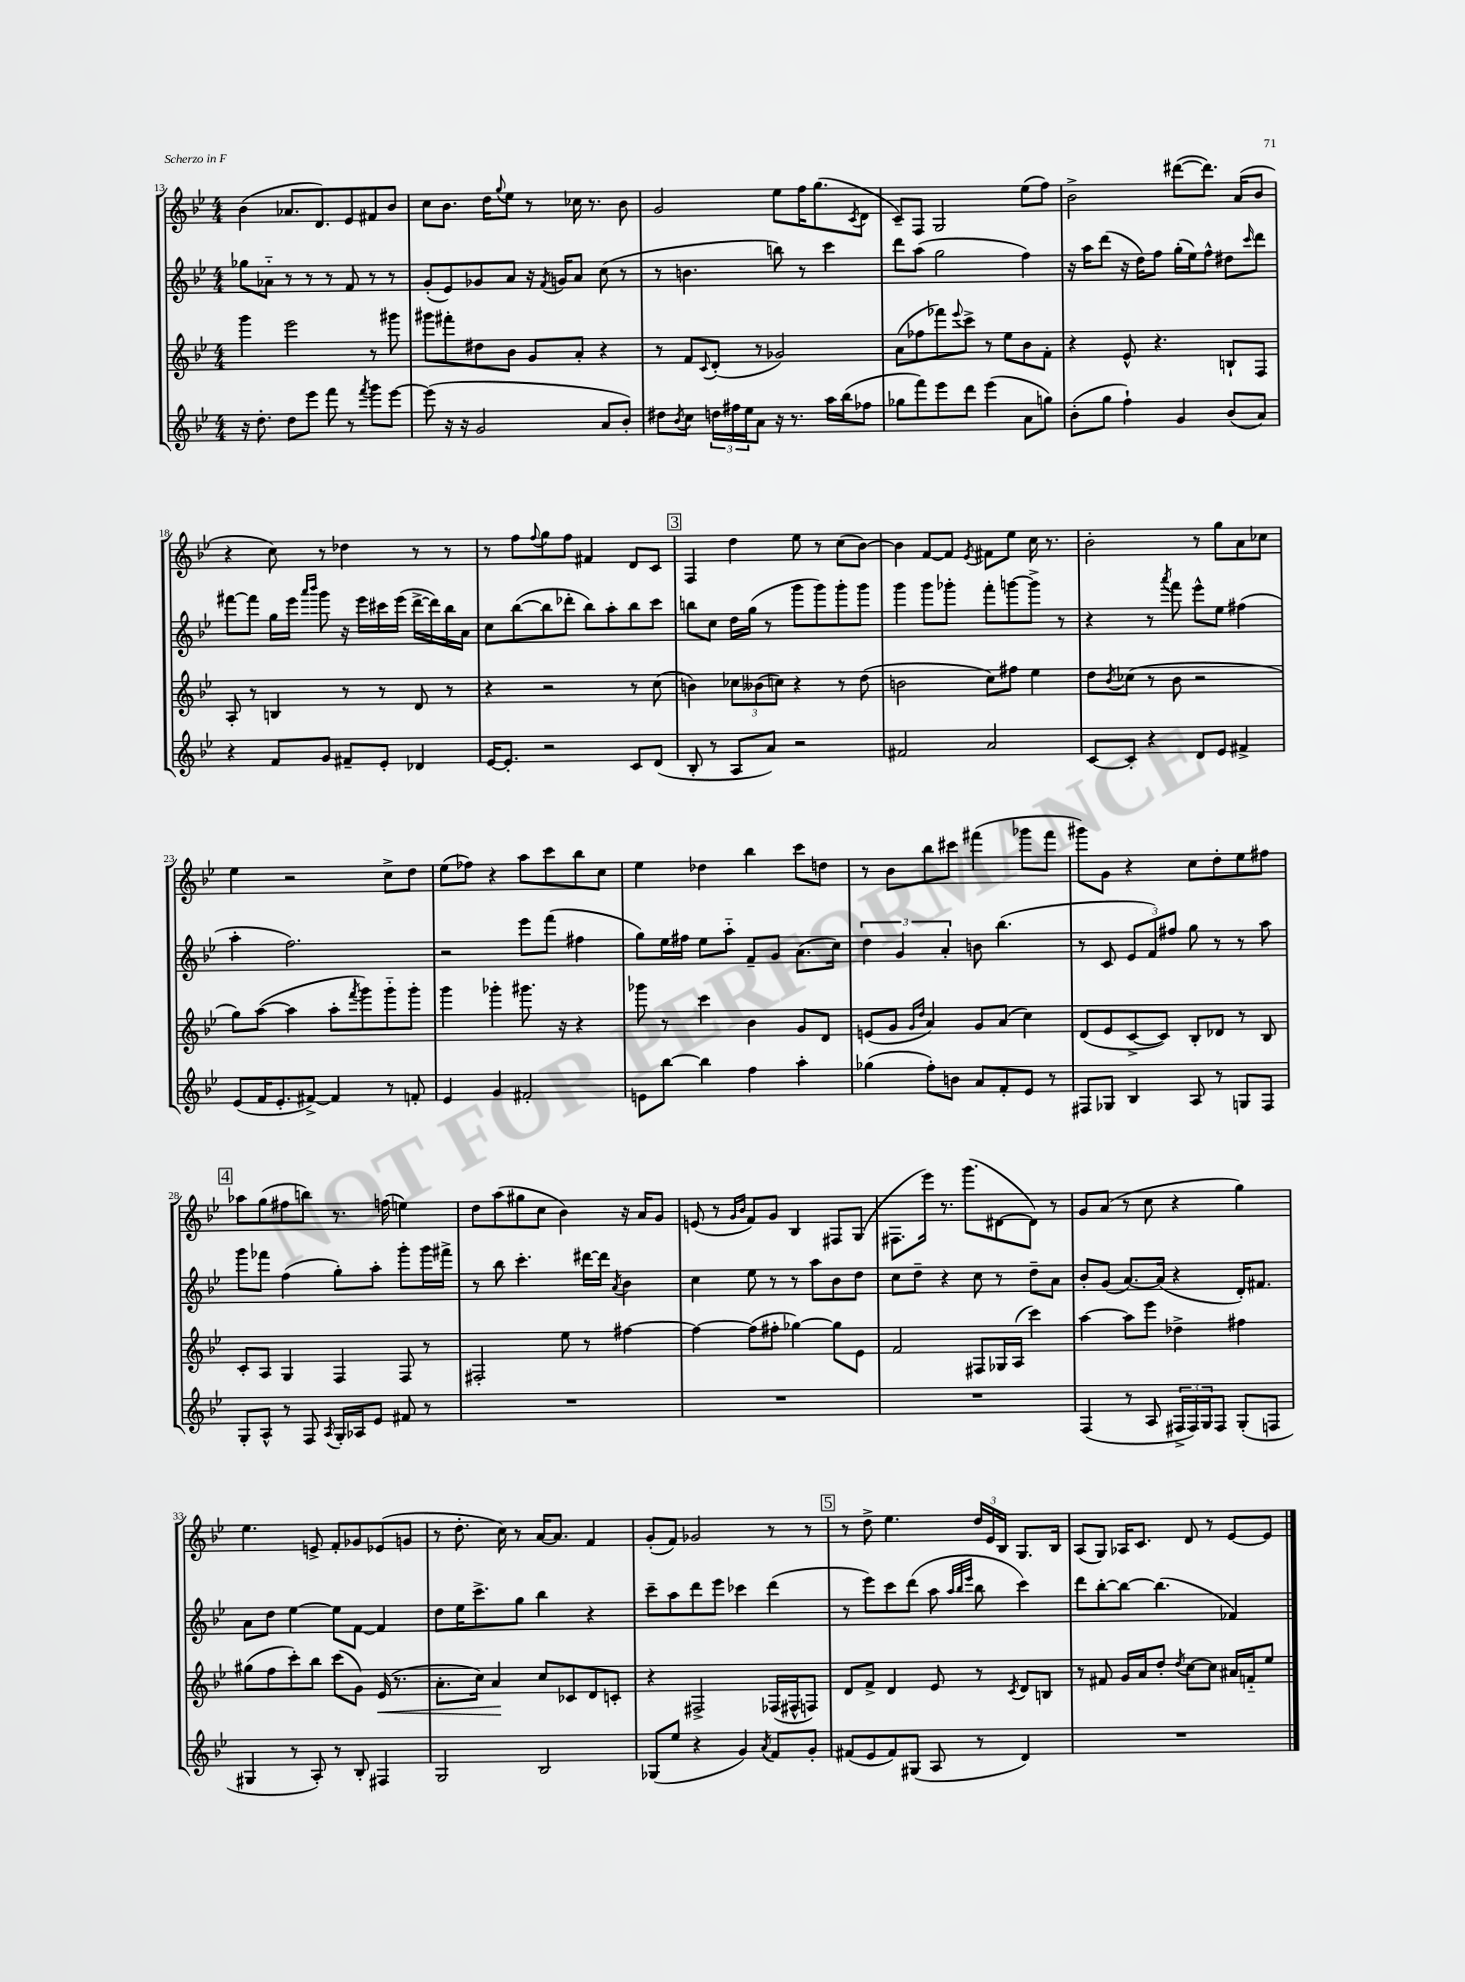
<<
\new StaffGroup <<
\new Staff = "s0" {
    \clef treble \key bes \major \numericTimeSignature \time 4/4
    bes'4( aes'8. d'8.) ees'8 fis'8 bes'8 |
    c''8 bes'8. d''16 \appoggiatura { g''8 } ees''8 r8 ces''16 r8. bes'8 |
    g'2 ees''8 f''16 g''8.( \acciaccatura { c'8 } d'8 |
    c'8--) f8 g2 ees''8( f''8) |
    bes'2-> dis'''8~( dis'''8.) a'16( bes'8 |
    r4 c''8) r8 des''4 r8 r8 |
    r8 f''8 \appoggiatura { f''8 } g''8 f''8 fis'4 d'8 c'8 |
    \mark \markup { \box "3" } f4 d''4 ees''8 r8 c''8( bes'8~) |
    bes'4 f'8~ f'8 \acciaccatura { ees'8 } fis'8 ees''8 c''16 r8. |
    bes'2-. r8 g''8 a'8 ces''8 |
    ees''4 r2 c''8-> d''8 |
    ees''8( fes''8) r4 a''8 c'''8 bes''8 c''8 |
    ees''4 des''4 bes''4 c'''8 d''8 |
    r8 bes'8 bes''8 cis'''8 fis'''4( ges'''8 fis'''8 |
    gis'''8) g'8 r4 c''8 d''8-. ees''8 fis''8 |
    \mark \markup { \box "4" } aes''8 g''8( fis''8 b''8) r8. f''16( e''4) |
    d''8 a''8( gis''8 c''8 bes'4) r16 a'16 g'8 |
    e'8( r8 \grace { g'16 bes'16 } f'8) g'8 bes4 fis8 g8( |
    fis8. ees'''16) r8. g'''8.( dis'8~ dis'8) r8 |
    g'8 a'8( r8 c''8 r4 g''4) |
    ees''4. e'8-> f'8-. ges'8 ees'8( g'8 |
    r8 d''8.-. c''16) r8 a'16~ a'8. f'4 |
    g'8-.( f'8) ges'2 r8 r8 |
    \mark \markup { \box "5" } r8 d''8-> ees''4. \tuplet 3/2 { d''16 ees'16 bes16 } g8. bes16 |
    a8( g8) aes16 c'8. d'8 r8 ees'8~ ees'8 \bar "|." |
}
\new Staff = "s1" {
    \clef treble \key bes \major \numericTimeSignature \time 4/4
    ges''8 aes'8-_ r8 r8 r8 f'8 r8 r8 |
    g'8-.( ees'8) ges'8 a'8 r16 \acciaccatura { f'8 } g'16 a'8 c''8( r8 |
    r8 b'4. b''8) r8 c'''4 |
    d'''8 a''8( g''2 f''4) |
    r16 a''16 d'''8( r16 d''16) f''8 g''16-.( ees''16) f''8-^ dis''8 \grace { c'''16 } d'''8 |
    fis'''8~ fis'''8 g''16 ees'''16 \grace { a'''16 bes'''16 } g'''8 r16 ees'''16 cis'''16 ees'''16( d'''16~-> d'''16) bes''16 a'16 |
    c''8 bes''8~( bes''8 des'''8-. bes''8) a''8-. bes''8 c'''8 |
    \mark \markup { \box "3" } b''8 c''8 d''16 g''16( r8 g'''8 g'''8) g'''8-. g'''8 |
    g'''4 g'''8 ges'''8-. f'''8-. g'''8~ g'''8-> r8 |
    r4 r8 \acciaccatura { a'''8 } f'''8 ees'''8-^ ees''8 fis''4( |
    a''4-. f''2.) |
    r2 ees'''8 f'''8( fis''4 |
    g''8) ees''16 fis''16 ees''8 a''8-_ f'8-- g'8 a'8.( c''16) |
    \tuplet 3/2 { d''4 g'4 a'4-. } b'8 bes''4.( |
    r8 c'8 \tuplet 3/2 { ees'8 f'8) fis''8 } g''8 r8 r8 a''8 |
    \mark \markup { \box "4" } g'''8 fes'''8 f''4( g''8-.) a''8-. g'''8-. g'''16 fis'''16-> |
    r8 bes''8 c'''4.-. dis'''16~ dis'''16 \acciaccatura { a'8 } bes'4 |
    c''4 ees''8 r8 r8 a''8 bes'8 d''8 |
    c''8 d''8-- r4 c''8 r8 d''8-- a'8 |
    bes'8-. g'8( a'8.~) a'16( r4 d'16-.) fis'8. |
    a'8 d''8 ees''4~ ees''8 f'8~ f'4 |
    d''8 ees''16 c'''8.-> g''8 bes''4 r4 |
    c'''8-- a''8 d'''8 ees'''8 ces'''4 d'''4( |
    \mark \markup { \box "5" } r8 ees'''8) c'''8 d'''8( a''8 \grace { a''32 bes''32 ees'''32 } bes''8 c'''4) |
    d'''8 bes''8~-. bes''8~ bes''4.( fes'4) \bar "|." |
}
\new Staff = "s2" {
    \clef treble \key bes \major \numericTimeSignature \time 4/4
    g'''4 ees'''2 r8 gis'''8 |
    gis'''8 fis'''8-. dis''8 bes'8 g'8 a'8-. r4 |
    r8 f'8 \appoggiatura { c'8 } d'8-.( r8 ges'2) |
    a'8( fes''8 fes'''8) \appoggiatura { ees'''8 } c'''8-> r8 ees''8 bes'8 f'8-. |
    r4 ees'8-^ r4. b8-! f8 |
    a8-. r8 b4 r8 r8 d'8 r8 |
    r4 r2 r8 c''8( |
    \mark \markup { \box "3" } b'4) \tuplet 3/2 { ces''8 beses'8( c''8) } r4 r8 d''8( |
    b'2 c''8) fis''8 ees''4 |
    d''8 \acciaccatura { bes'8 } ces''8( r8 bes'8 r2 |
    g''8) a''8~( a''4 a''8-. \acciaccatura { f'''8 } g'''8) g'''8-_ g'''8-. |
    g'''4 ges'''4-. gis'''8. r16 r4 |
    ges'''8 r8 c'''4 bes'4 g'8 d'8 |
    e'8( g'8 \grace { g'16 d''16 } a'4) g'8 a'8( c''4) |
    d'8( ees'8 c'8~-> c'8) bes8-. des'8 r8 bes8 |
    \mark \markup { \box "4" } c'8-. a8 g4 f4 f8 r8 |
    fis2-. ees''8 r8 fis''4~ |
    fis''4~ fis''8( fis''8-. ges''4~) ges''8 ees'8 |
    f'2 fis8 ges16 a16( c'''4) |
    a''4~ a''8 ees'''8 des''4-> fis''4 |
    gis''8( f''8 c'''8-.) bes''8 c'''8( g'8) ees'16\<( r8. |
    a'8.-. c''16) a'4\! c''8 ces'8 d'8 c'8-. |
    r4 fis2-> fes16( fis16-^ f8) |
    \mark \markup { \box "5" } d'8 f'8-> d'4 ees'8 r8 \acciaccatura { c'8 } d'8 b8 |
    r8 fis'8 g'16 a'16 d''8-. \acciaccatura { d''8 } c''8~ c''8 ais'16 f'16-_ ees''8 \bar "|." |
}
\new Staff = "s3" {
    \clef treble \key bes \major \numericTimeSignature \time 4/4
    r16 d''8.-. d''8 ees'''8 f'''8 r8 \acciaccatura { f'''8 } g'''8 ees'''8~ |
    ees'''8( r16 r16 g'2 a'8 bes'8-.) |
    dis''8 \acciaccatura { bes'8 } c''8 \tuplet 3/2 { d''16 fis''16 ees''16 } a'8 r16 r8. a''16 bes''16( fes''8 |
    ges''8 f'''8) ees'''8 d'''8 ees'''4( a'8 g''8) |
    bes'8-.( g''8 f''4-!) g'4 bes'8( a'8) |
    r4 f'8 g'8 fis'8-- ees'8-. des'4 |
    ees'16~ ees'8.-. r2 c'8 d'8( |
    \mark \markup { \box "3" } bes8-. r8 a8 a'8) r2 |
    fis'2 a'2 |
    c'8~ c'8-. r4 d'8 ees'8 fis'4-> |
    ees'8( f'16 ees'8.-. fis'8~->) fis'4 r8 f'8-. |
    ees'4 g'4 fis'2-. |
    e'8 bes''8~ bes''4 f''4 a''4-. |
    ges''4( f''8-.) b'8 a'8 f'8-. ees'8 r8 |
    fis8 ges8 bes4 a8 r8 g8 fis8 |
    \mark \markup { \box "4" } g8-. a8-^ r8 f8 \acciaccatura { a8 } g16-. aes16 ees'8 fis'8 r8 |
    R1 |
    R1 |
    R1 |
    f4( r8 a8 \tuplet 3/2 { fis16-> fis16) g16 } fis8 g8-.( f8 |
    gis4 r8 a8-.) r8 bes8-. fis4 |
    g2 bes2 |
    ges8( ees''8 r4 g'4) \acciaccatura { a'8 } f'8 g'8-. |
    \mark \markup { \box "5" } fis'8( ees'8 fis'8) gis8( a8 r8 d'4) |
    R1 \bar "|." |
}
>>
>>
\layout { \context { \Score currentBarNumber = #13 } }
